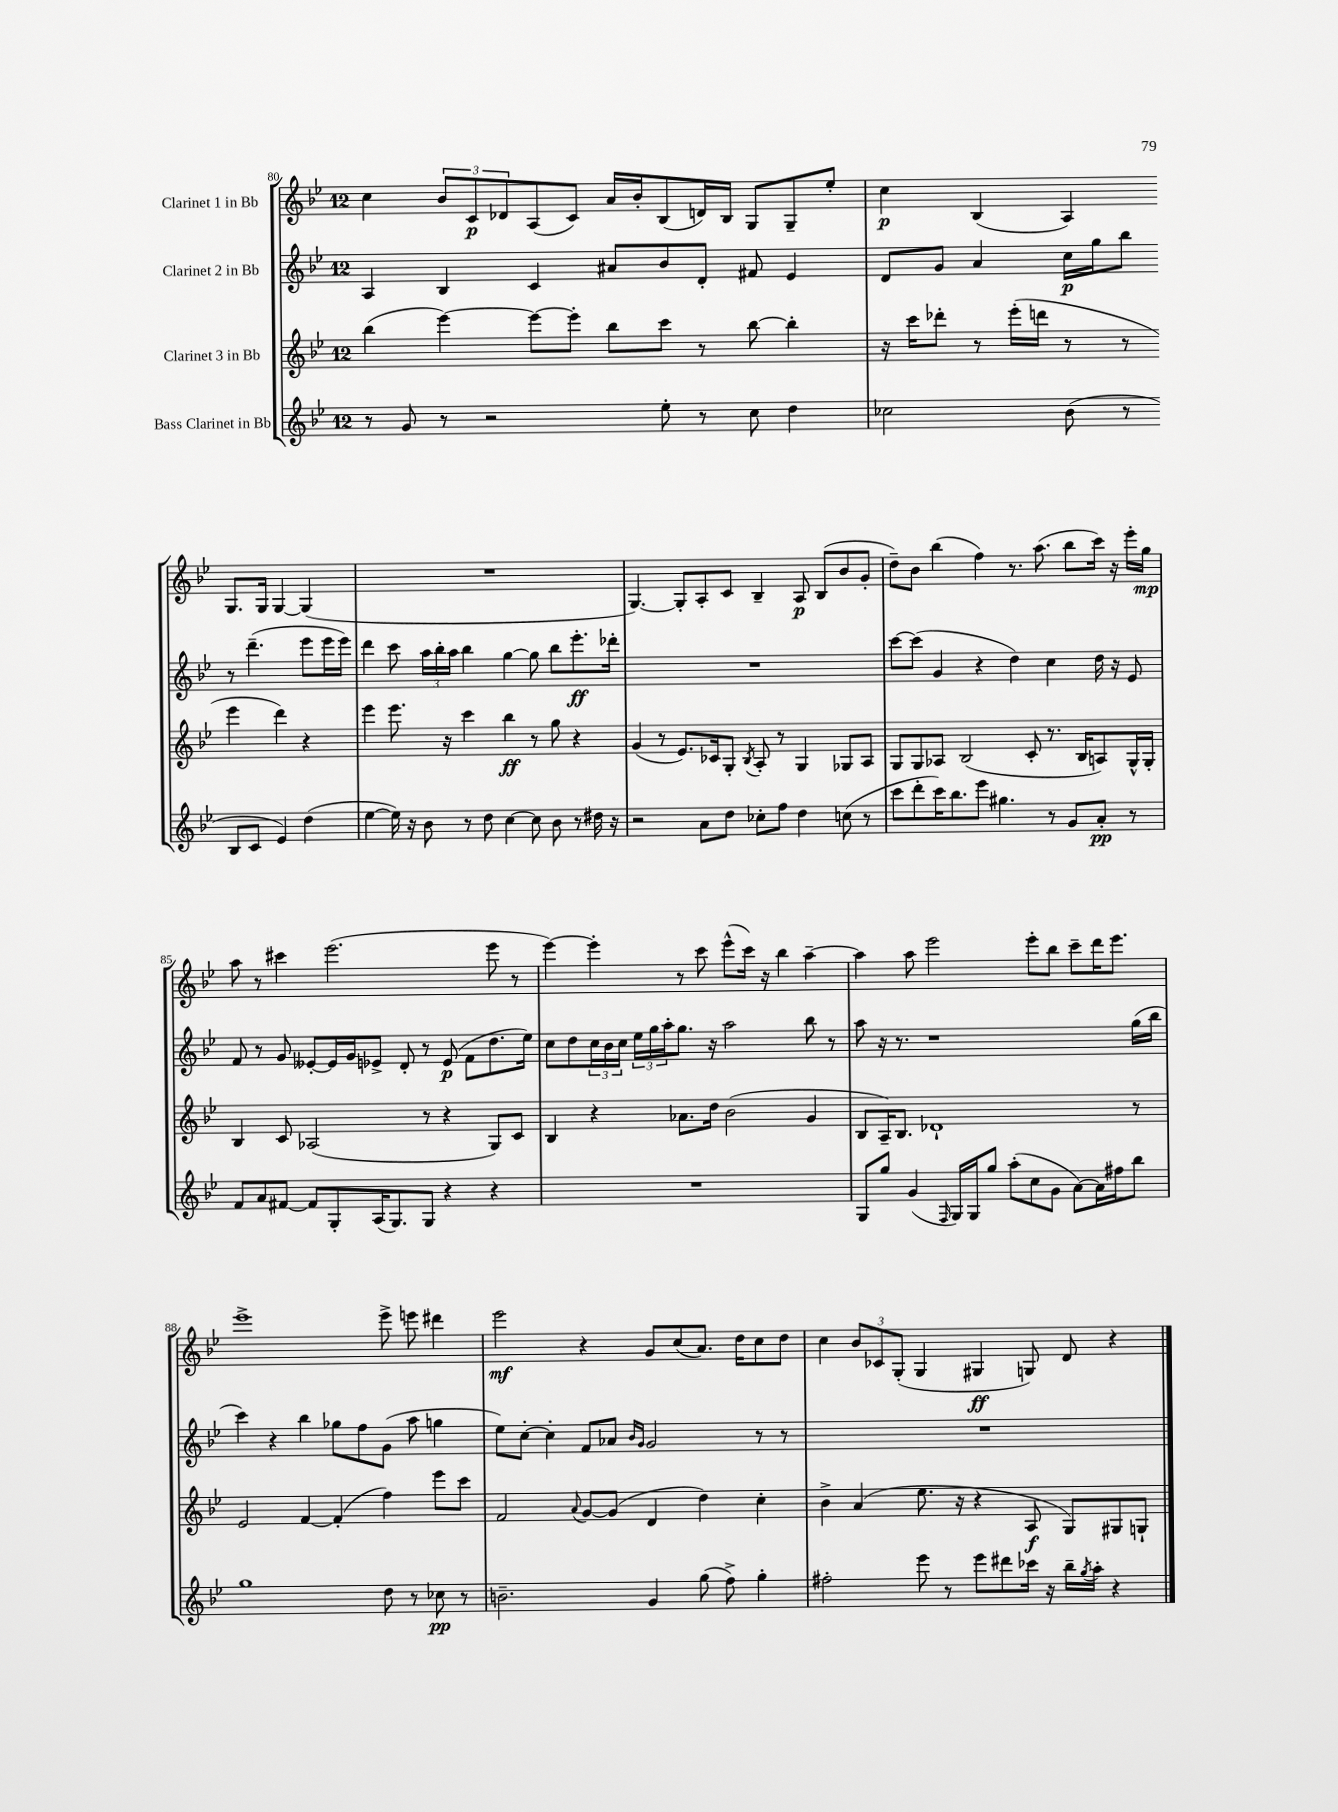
<<
\new StaffGroup <<
\new Staff = "s0" \with { instrumentName = "Clarinet 1 in Bb" } {
    \clef treble \key bes \major \once \override Staff.TimeSignature.style = #'single-digit \time 12/8
    c''4 \tuplet 3/2 { bes'8 c'8\p des'8 } a8( c'8) a'16 bes'16-. bes8( d'16) bes16 g8 g8-- ees''8-. |
    c''4\p bes4( a4) g8. g16 g4~ g4( |
    R1. |
    g4.~) g8-. a8-. c'8 bes4-- a8\p bes8( bes'8 g'8-. |
    d''8--) bes'8 bes''4( f''4) r8. a''8.( bes''8 c'''16) r16 ees'''16-. g''16\mp |
    a''8 r8 cis'''4 ees'''2.( ees'''8 r8 |
    ees'''4~) ees'''4-. r8 c'''8 ees'''8-^( c'''16) r16 bes''4 a''4~-- |
    a''4 a''8 ees'''2 ees'''8-. bes''8 c'''8-- d'''16 ees'''8. |
    ees'''1-> ees'''8-> e'''8 dis'''4 |
    ees'''2\mf r4 g'8 c''8( a'8.) d''16 c''8 d''8 |
    c''4 \tuplet 3/2 { bes'8 ces'8 g8-.( } g4 gis4\ff g8) d'8 r4 \bar "|." |
}
\new Staff = "s1" \with { instrumentName = "Clarinet 2 in Bb" } {
    \clef treble \key bes \major \once \override Staff.TimeSignature.style = #'single-digit \time 12/8
    a4 bes4 c'4 ais'8 bes'8 d'8-. fis'8 ees'4 |
    d'8 g'8 a'4 c''16\p g''16 bes''8 r8 d'''4.--( ees'''8 ees'''16 ees'''16) |
    d'''4 c'''8 \tuplet 3/2 { a''16 bes''16-. a''16 } bes''4 g''4~ g''8 bes''8 ees'''8.-.\ff des'''16-. |
    R1. |
    c'''8~ c'''8( g'4 r4 d''4) c''4 d''16 r16 ees'8 |
    f'8 r8 g'8 eeses'8~-. eeses'16 g'16 ees'8-> d'8-. r8 ees'8\p( f'8 d''8. ees''16) |
    c''8 d''8 \tuplet 3/2 { c''16 bes'16 c''16 } \tuplet 3/2 { ees''16 g''16 a''16-. } g''8. r16 a''2 bes''8 r8 |
    a''8 r16 r8. r1 g''16( bes''16 |
    c'''4) r4 bes''4 ges''8 f''8 g'8( a''8 g''4 |
    ees''8) c''8~-. c''4-. f'8 aes'8 \grace { bes'16 g'16 } g'2 r8 r8 |
    R1. \bar "|." |
}
\new Staff = "s2" \with { instrumentName = "Clarinet 3 in Bb" } {
    \clef treble \key bes \major \once \override Staff.TimeSignature.style = #'single-digit \time 12/8
    bes''4( ees'''4~) ees'''8~ ees'''8-. bes''8 c'''8 r8 bes''8~ bes''4-. |
    r16 c'''16 des'''8-. r8 ees'''16-.( d'''16 r8 r8 ees'''4 d'''4) r4 |
    ees'''4 ees'''8. r16 c'''4 bes''4\ff r8 g''8 r4 |
    g'4( r8 ees'8.) ces'16 g8-. \acciaccatura { bes8 } a8-. r8 g4 ges8 a8 |
    g8 g8 aes8 bes2( c'8-. r8. bes16 a8) g16-^ g16-. |
    bes4 c'8 aes2( r8 r4 g8) c'8 |
    bes4 r4 aes'8. d''16 bes'2( g'4 |
    bes8 a16--) bes8. des'1-! r8 |
    ees'2 f'4~ f'4-.( f''4) ees'''8 c'''8 |
    f'2 \appoggiatura { a'8 } g'8~ g'8( d'4 d''4) c''4-. |
    bes'4-> a'4( ees''8. r16 r4 a8\f g8) gis8 g8-! \bar "|." |
}
\new Staff = "s3" \with { instrumentName = "Bass Clarinet in Bb" } {
    \clef treble \key bes \major \once \override Staff.TimeSignature.style = #'single-digit \time 12/8
    r8 g'8 r8 r2 ees''8-. r8 c''8 d''4 |
    ces''2 bes'8( r8 bes8 c'8 ees'4) d''4( |
    ees''4~ ees''16) r16 bes'8 r8 d''8 c''4~ c''8 bes'8 r8 dis''16 r16 |
    r2 a'8 d''8 ces''8-. f''8 d''4 c''8( r8 |
    c'''8 d'''8-. c'''16) bes''8. ees'''8 gis''4. r8 g'8 a'8-.\pp r8 |
    f'8 a'8 fis'8~ fis'8 g8-. a16( g8.) g8 r4 r4 |
    R1. |
    g8 g''8 g'4( \grace { f16 } g16) g16 g''8 a''8-.( c''8 g'8 a'8~) a'16 fis''16 bes''8 |
    g''1 d''8 r8 ces''8\pp r8 |
    b'2.-- g'4 g''8( f''8->) g''4-. |
    fis''2-. ees'''8 r8 ees'''8 dis'''8 ces'''16 r16 bes''16-- \acciaccatura { g''8 } a''16-. r4 \bar "|." |
}
>>
>>
\layout { \context { \Score currentBarNumber = #80 } }
